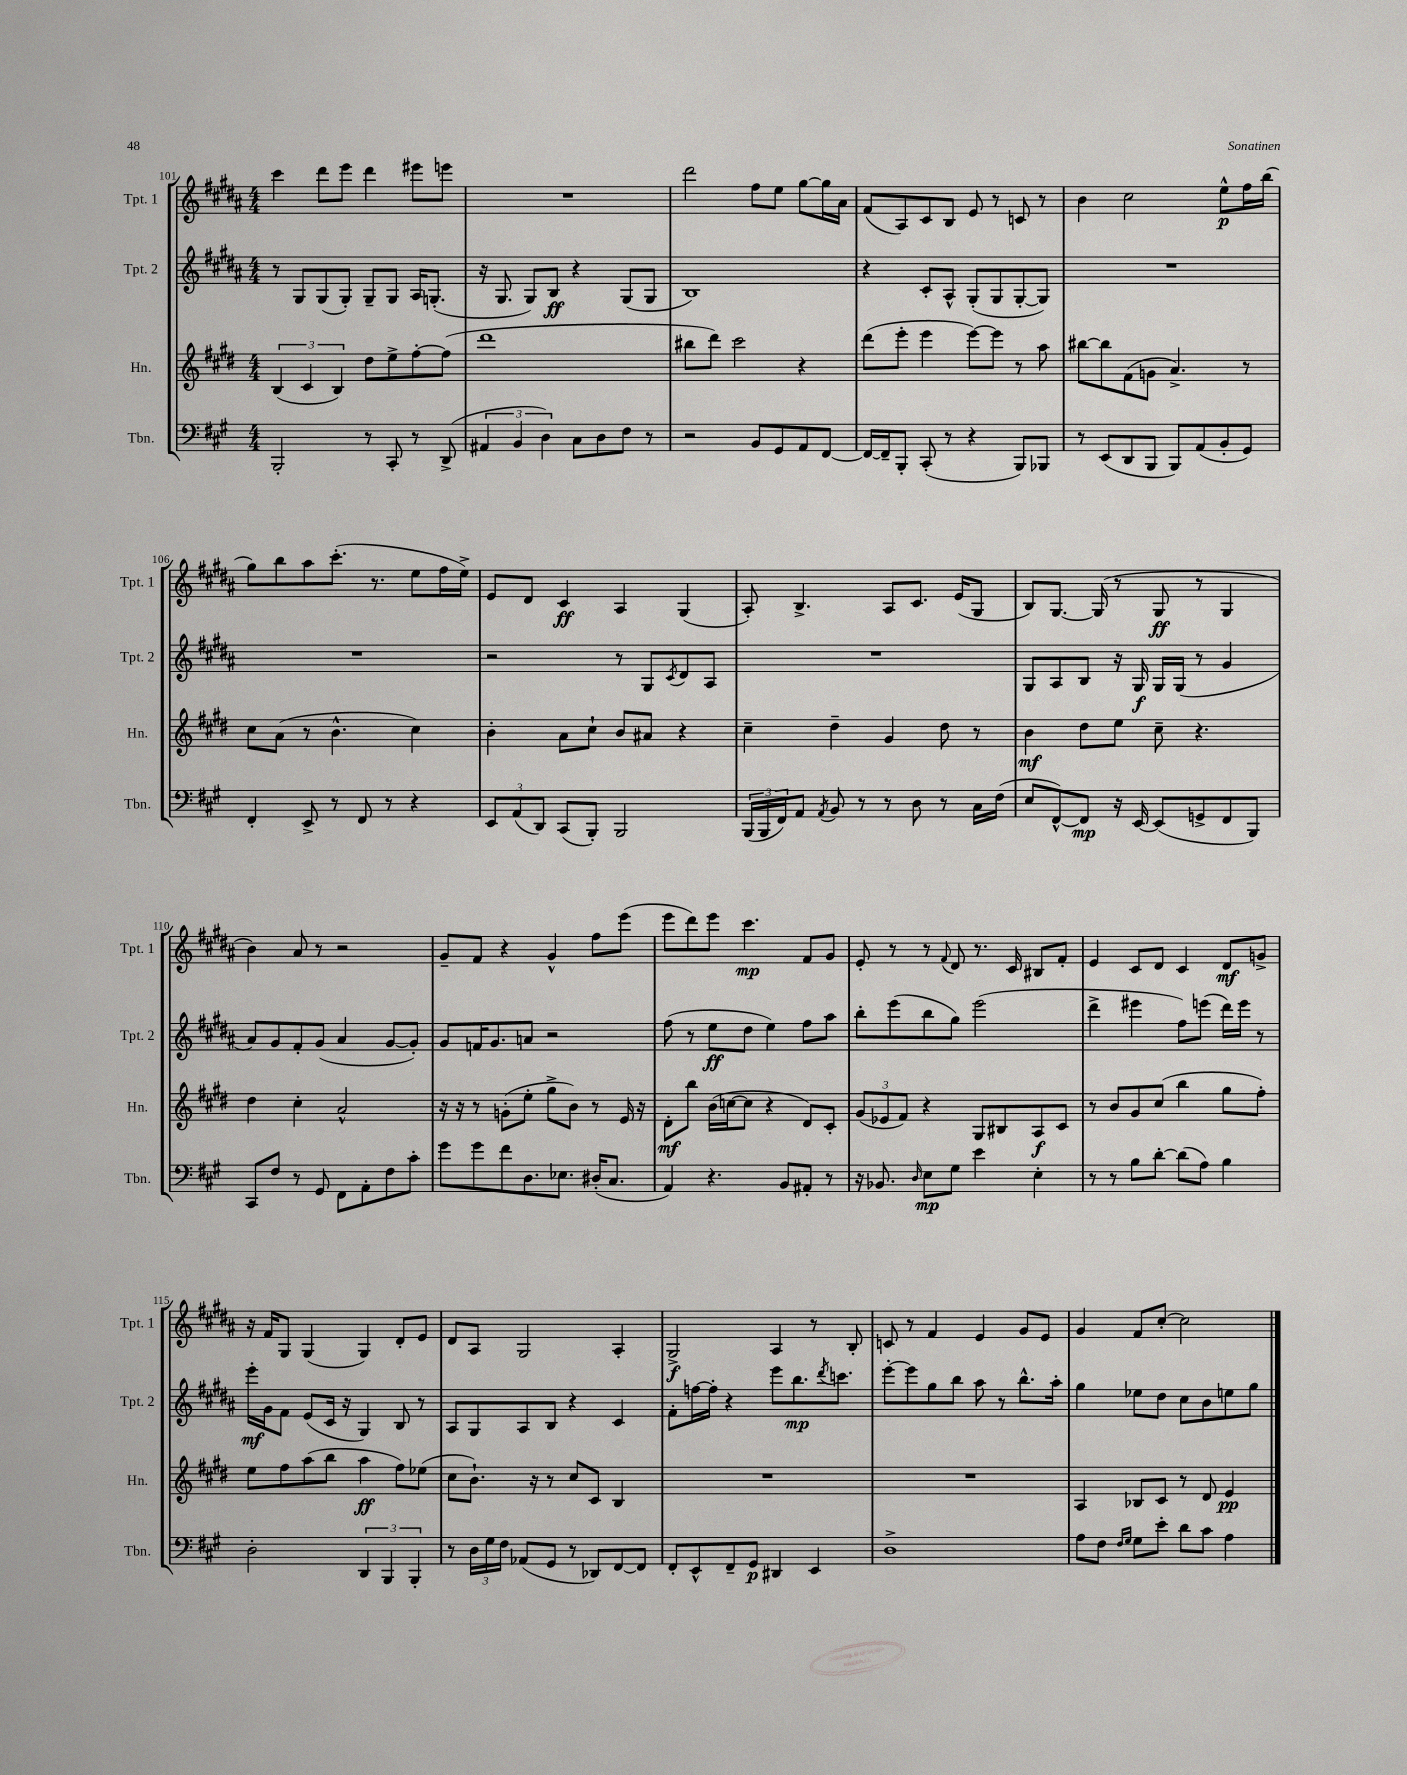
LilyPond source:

<<
\new StaffGroup <<
\new Staff = "s0" \with { instrumentName = "Tpt. 1" shortInstrumentName = "Tpt. 1" } {
    \clef treble \key b \major \numericTimeSignature \time 4/4
    cis'''4 dis'''8 e'''8 dis'''4 eis'''8 e'''8 |
    R1 |
    dis'''2 fis''8 e''8 gis''8~ gis''16 ais'16 |
    fis'8( ais8) cis'8 b8 e'8 r8 c'8 r8 |
    b'4 cis''2 e''8-^\p fis''16 b''16( |
    gis''8) b''8 ais''8 cis'''8.-.( r8. e''8 fis''16 e''16->) |
    e'8 dis'8 cis'4\ff ais4 gis4( |
    ais8-.) b4.-> ais8 cis'8. e'16( gis8 |
    b8) gis8.~ gis16( r8 gis8\ff r8 gis4 |
    b'4) ais'8 r8 r2 |
    gis'8-- fis'8 r4 gis'4-^ fis''8 e'''8( |
    e'''8 dis'''8) e'''8 cis'''4.\mp fis'8 gis'8 |
    e'8-. r8 r8 \appoggiatura { fis'8 } dis'8 r8. cis'16 bis8 fis'8-. |
    e'4 cis'8 dis'8 cis'4 dis'8\mf g'8-> |
    r16 fis'16 gis8 gis4( gis4) dis'8-. e'8 |
    dis'8 ais8 gis2 ais4-. |
    gis2->\f ais4 r8 b8-. |
    c'8 r8 fis'4 e'4 gis'8 e'8 |
    gis'4 fis'8 cis''8~-. cis''2 \bar "|." |
}
\new Staff = "s1" \with { instrumentName = "Tpt. 2" shortInstrumentName = "Tpt. 2" } {
    \clef treble \key b \major \numericTimeSignature \time 4/4
    r8 gis8 gis8( gis8-.) gis8-- gis8 ais16 g8.-.( |
    r16 gis8. gis8) b8\ff r4 gis8( gis8 |
    b1) |
    r4 cis'8-. ais8-^ gis8-.( gis8 gis8~-. gis8) |
    R1 |
    R1 |
    r2 r8 gis8 \acciaccatura { cis'8 } dis'8 ais8 |
    R1 |
    gis8 ais8 b8 r16 gis16\f gis16 gis16( r8 gis'4 |
    ais'8) gis'8 fis'8-. gis'8( ais'4 gis'8~ gis'8-.) |
    gis'8 f'16 gis'8. a'8 r2 |
    fis''8( r8 e''8\ff dis''8 e''4) fis''8 ais''8 |
    b''8-. e'''8( b''8 gis''8) e'''2( |
    dis'''4-> eis'''4 fis''8) e'''8( dis'''16) e'''16 r8 |
    e'''16-.\mf gis'16 fis'8 e'8( cis'16 r16 gis4) b8 r8 |
    ais8 gis8 ais8 b8 r4 cis'4 |
    fis'8-. f''16~ f''16-. r4 e'''8 b''8.\mp \acciaccatura { dis'''8 } c'''8. |
    e'''8~-. e'''8 gis''8 b''8 ais''8 r8 b''8.-^ ais''16-. |
    gis''4 ees''8 dis''8 cis''8 b'8 e''8 gis''8 \bar "|." |
}
\new Staff = "s2" \with { instrumentName = "Hn." shortInstrumentName = "Hn." } {
    \clef treble \key e \major \numericTimeSignature \time 4/4
    \tuplet 3/2 { b4( cis'4 b4) } dis''8 e''8-> fis''8~-. fis''8( |
    dis'''1 |
    bis''8 dis'''8) cis'''2 r4 |
    dis'''8( e'''8-. e'''4 e'''8~) e'''8 r8 a''8 |
    bis''8~ bis''8 fis'8( g'8 a'4.->) r8 |
    cis''8 a'8( r8 b'4.-^ cis''4) |
    b'4-. a'8 cis''8-! b'8 ais'8 r4 |
    cis''4-- dis''4-- gis'4 dis''8 r8 |
    b'4\mf dis''8 e''8 cis''8-- r4. |
    dis''4 cis''4-. a'2-^ |
    r16 r16 r8 g'8-.( e''8-. gis''8-> b'8) r8 e'16 r16 |
    dis'8-.\mf b''8 b'16( c''16~ c''8 r4 dis'8) cis'8-. |
    \tuplet 3/2 { gis'8( ees'8 fis'8) } r4 gis8 bis8 a8\f cis'8 |
    r8 b'8 gis'8 cis''8( b''4 gis''8 fis''8-.) |
    e''8 fis''8 a''8( b''8 a''4\ff fis''8) ees''8( |
    cis''8 b'8.-!) r16 r8 cis''8 cis'8 b4 |
    R1 |
    R1 |
    a4 bes8 cis'8 r8 dis'8 e'4\pp \bar "|." |
}
\new Staff = "s3" \with { instrumentName = "Tbn." shortInstrumentName = "Tbn." } {
    \clef bass \key a \major \numericTimeSignature \time 4/4
    b,,2-. r8 cis,8-. r8 d,8->( |
    \tuplet 3/2 { ais,4 b,4 d4) } cis8 d8 fis8 r8 |
    r2 b,8 gis,8 a,8 fis,8~ |
    fis,16~ fis,16-- b,,8-. cis,8-.( r8 r4 b,,8) bes,,8 |
    r8 e,8( d,8 b,,8 b,,8) a,8( b,8-. gis,8) |
    fis,4-. e,8-> r8 fis,8 r8 r4 |
    \tuplet 3/2 { e,8 a,8( d,8) } cis,8( b,,8-.) b,,2 |
    \tuplet 3/2 { b,,16( b,,16 fis,16) } a,8 \acciaccatura { a,8 } b,8 r8 r8 d8 r8 cis16 fis16( |
    e8 fis,8~-^) fis,8\mp r16 e,16~ e,8( g,8-> fis,8 b,,8) |
    cis,8 fis8 r8 gis,8 fis,8 a,8-. fis8 cis'8-. |
    gis'8 gis'8 fis'8 d8. ees8. dis16-.( cis8. |
    a,4) r4. b,8 ais,8-. r8 |
    r16 bes,8. \grace { d16 } e8\mp gis8 e'4 e4-. |
    r8 r8 b8 d'8~-. d'8( a8) b4 |
    d2-. \tuplet 3/2 { d,4 b,,4 b,,4-. } |
    r8 \tuplet 3/2 { d16 gis16 fis16 } aes,8( gis,8 r8 des,8) fis,8~ fis,8 |
    fis,8-. e,8-^ fis,8-- gis,8\p dis,4 e,4 |
    d1-> |
    a8 fis8 \grace { fis16 gis16 } gis8 e'8-. d'8 cis'8 a4 \bar "|." |
}
>>
>>
\layout { \context { \Score currentBarNumber = #101 } }
